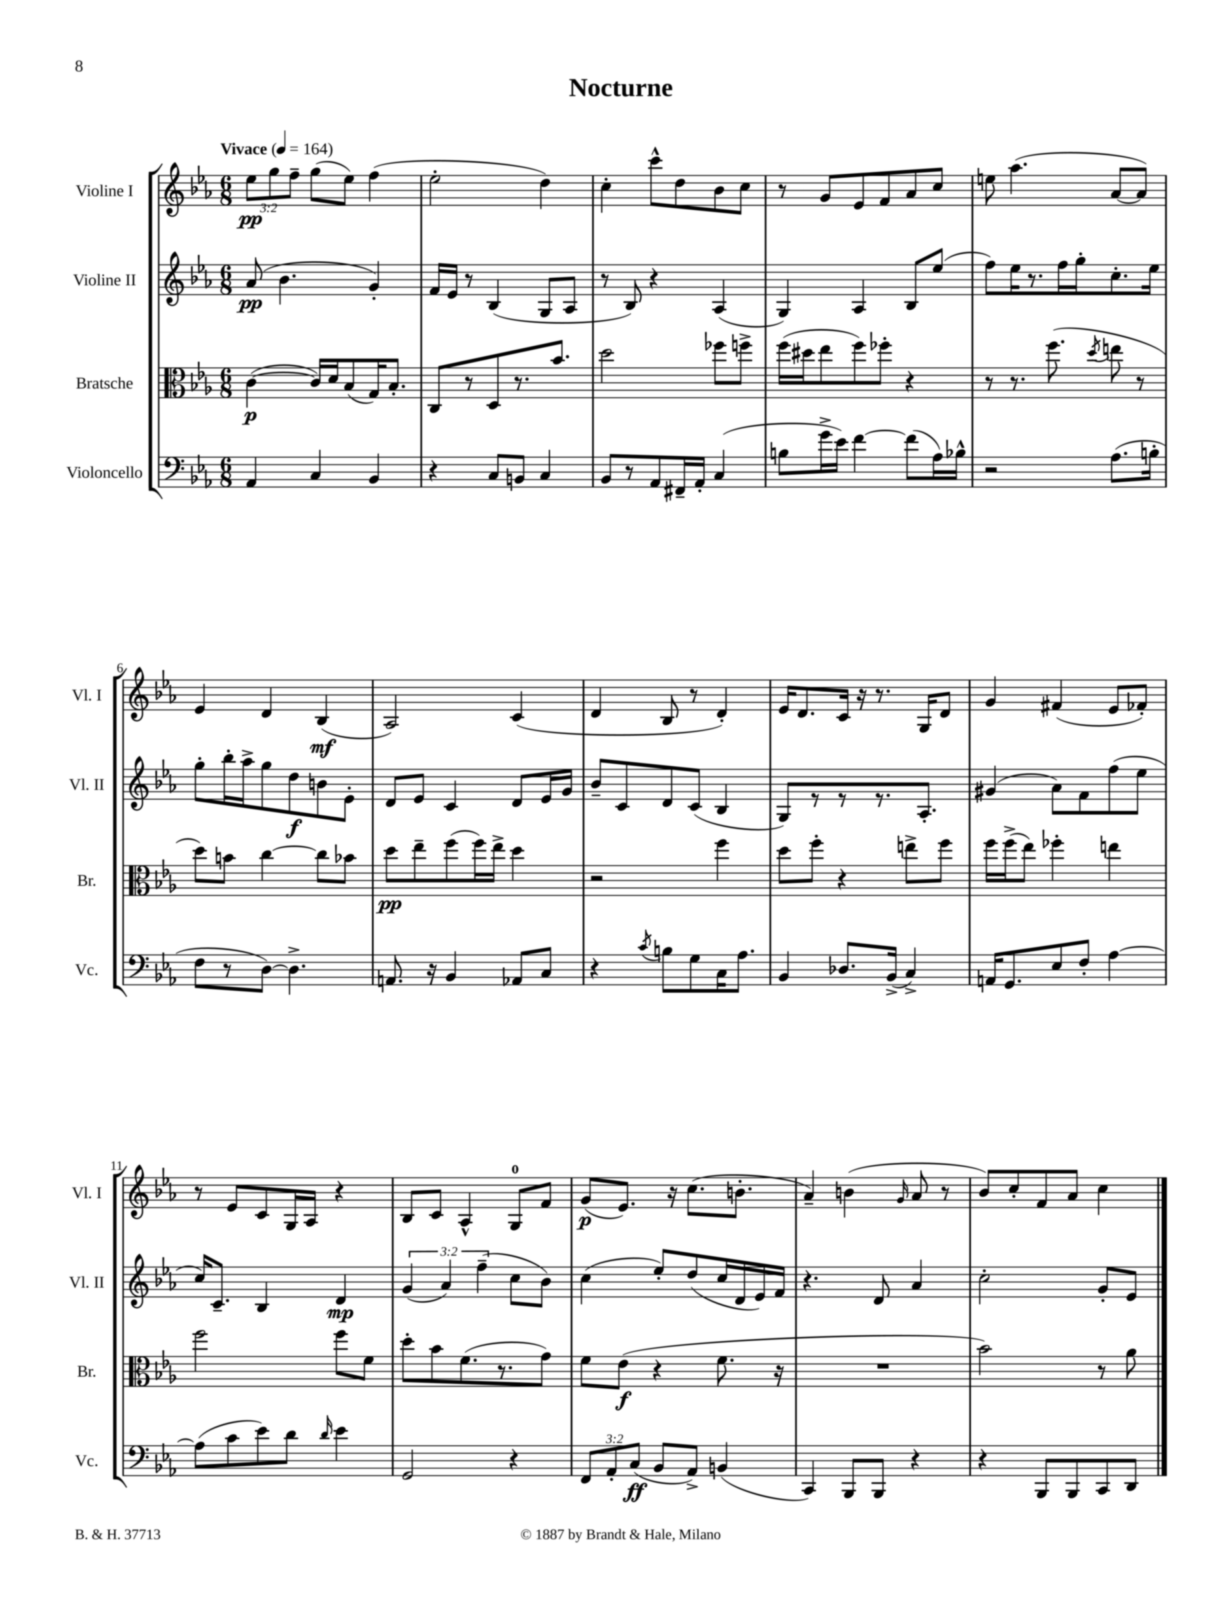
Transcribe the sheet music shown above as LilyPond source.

\header { title = "Nocturne" }
<<
\new StaffGroup <<
\new Staff = "s0" \with { instrumentName = "Violine I" shortInstrumentName = "Vl. I" } {
    \clef treble \key ees \major \numericTimeSignature \time 6/8 \override Staff.TupletNumber.text = #tuplet-number::calc-fraction-text \tempo "Vivace" 4 = 164
    \autoBeamOff \tuplet 3/2 { ees''8[\pp g''8 f''8]-- } g''8[( ees''8]) f''4( |
    ees''2-. d''4) |
    c''4-. c'''8[-^ d''8 bes'8 c''8] |
    r8 g'8[ ees'8 f'8 aes'8 c''8] |
    e''8 aes''4.( aes'8[~ aes'8]) |
    ees'4 d'4 bes4\mf( |
    aes2) c'4( |
    d'4 bes8 r8 d'4-.) |
    ees'16[ d'8. c'16] r16 r8. g16[ d'8] |
    g'4 fis'4( ees'8[ fes'8]-.) |
    r8 ees'8[ c'8 g16 aes16] r4 |
    bes8[ c'8] aes4-^ g8[-0 f'8] |
    g'8[\p( ees'8.]) r16 c''8.[( b'8.]-. |
    aes'4--) b'4( \grace { g'16 } aes'8 r8 |
    bes'8[) c''8-. f'8 aes'8] c''4 \bar "|." |
}
\new Staff = "s1" \with { instrumentName = "Violine II" shortInstrumentName = "Vl. II" } {
    \clef treble \key ees \major \numericTimeSignature \time 6/8 \override Staff.TupletNumber.text = #tuplet-number::calc-fraction-text
    \autoBeamOff aes'8\pp( bes'4. g'4-.) |
    f'16[ ees'16] r8 bes4( g8[ aes8] |
    r8 bes8) r4 aes4( |
    g4) aes4 bes8[ ees''8]( |
    f''8[) ees''16 r8. f''16 g''16-. c''8.-. ees''16] |
    g''8[-. bes''16-. aes''16-> g''8 d''8\f b'8 ees'8]-. |
    d'8[ ees'8] c'4 d'8[ ees'16 g'16] |
    bes'8[-- c'8 d'8 c'8]( bes4 |
    g8[) r8 r8 r8. aes8.]-. |
    gis'4( aes'8[) f'8 f''8( ees''8] |
    c''16[) c'8.]-- bes4 d'4\mp |
    \tuplet 3/2 { g'4( aes'4) f''4--( } c''8[ bes'8]) |
    c''4( ees''8[-.) d''8( c''16 d'16 ees'16) f'16] |
    r4. d'8 aes'4 |
    c''2-. g'8[-. ees'8] \bar "|." |
}
\new Staff = "s2" \with { instrumentName = "Bratsche" shortInstrumentName = "Br." } {
    \clef alto \key ees \major \numericTimeSignature \time 6/8
    \autoBeamOff c'4~\p( c'16[) d'16 bes8( g16) bes8.]-. |
    c8[ r8 d8 r8. bes'8.] |
    d''2 fes''8[ f''8]-> |
    f''16[( dis''16 ees''8 f''8) fes''8]-. r4 |
    r8 r8. f''8.( \acciaccatura { d''8 } e''8 r8 |
    d''8[) b'8] c''4~ c''8[ bes'8] |
    d''8[\pp ees''8-- f''8( f''16) ees''16]-> d''4 |
    r2 f''4 |
    d''8[ f''8]-. r4 e''8[-> f''8] |
    f''16[ f''16->( ees''8]) fes''4-. e''4 |
    f''2 f''8[ f'8] |
    d''8[-. bes'8 f'8.( r8. g'8]) |
    f'8[ ees'8]\f( r4 f'8. r16 |
    R2. |
    bes'2) r8 aes'8 \bar "|." |
}
\new Staff = "s3" \with { instrumentName = "Violoncello" shortInstrumentName = "Vc." } {
    \clef bass \key ees \major \numericTimeSignature \time 6/8 \override Staff.TupletNumber.text = #tuplet-number::calc-fraction-text
    \autoBeamOff aes,4 c4 bes,4 |
    r4 c8[ b,8] c4 |
    bes,8[ r8 aes,8 fis,16-- aes,16]-. c4( |
    b8[ g'16-> ees'16]) f'4~ f'8[( aes16) bes16]-^ |
    r2 aes8.[( b16]-. |
    f8[ r8 d8]~) d4.-> |
    a,8. r16 bes,4 aes,8[ c8] |
    r4 \acciaccatura { c'8 } b8[ g8 c16 aes8.] |
    bes,4 des8.[ bes,16]->( c4->) |
    a,16[ g,8. ees8 f8]-. aes4~ |
    aes8[( c'8 ees'8) d'8] \grace { d'16 } ees'4 |
    g,2 r4 |
    \tuplet 3/2 { f,8[ aes,8-. c8]\ff( } bes,8[ aes,8]->) b,4( |
    c,4) bes,,8[ bes,,8] r4 |
    r4 bes,,8[ bes,,8 c,8 d,8] \bar "|." |
}
>>
>>
